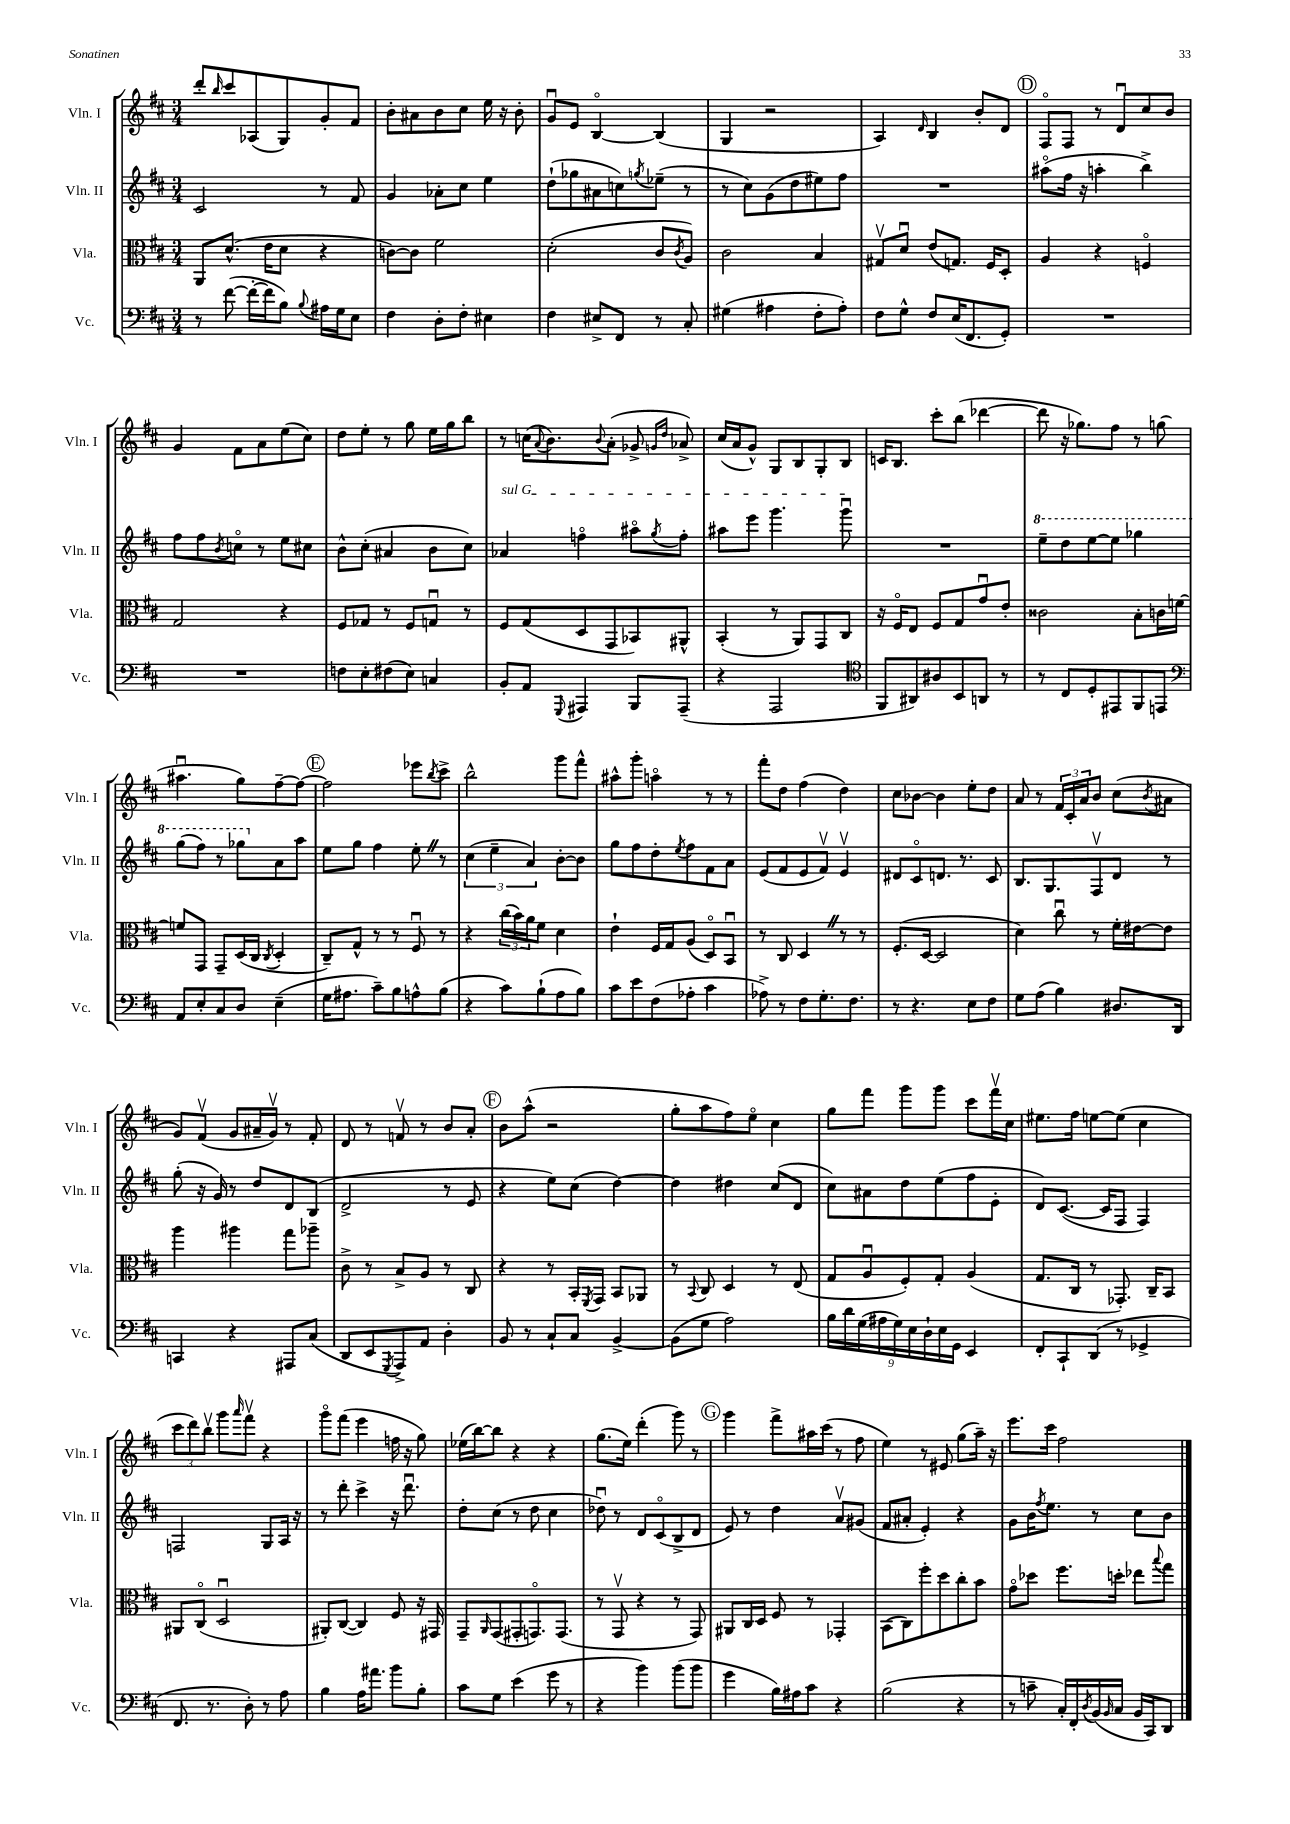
<<
\new StaffGroup <<
\new Staff = "s0" \with { instrumentName = "Vln. I" shortInstrumentName = "Vln. I" } {
    \clef treble \key d \major \numericTimeSignature \time 3/4
    d'''8-. \grace { b''16 } cis'''8 aes8( g8) g'8-. fis'8 |
    b'8-. ais'8 b'8 cis''8 e''16 r16 b'8-. |
    g'8\downbow e'8 b4~\flageolet b4( |
    g4 r2 |
    a4) \grace { d'16 } b4 b'8-. d'8 |
    \mark \markup { \circle "D" } fis8\flageolet fis8 r8 d'8\downbow cis''8 b'8 |
    g'4 fis'8 a'8 e''8( cis''8) |
    d''8 e''8-. r8 g''8 e''16 g''16 b''8 |
    r8 c''16( \appoggiatura { a'8 } b'8.) \appoggiatura { b'8 } a'8-.( ges'8-> \grace { g'16 d''16 } aes'8->) |
    cis''16( a'16 g'8-^) g8 b8 g8-. b8 |
    c'16 b8. cis'''8-. b''8( des'''4~ |
    des'''8 r16 ges''8.) fis''8 r8 g''8( |
    ais''4.\downbow g''8) fis''8~-- fis''8~ |
    \mark \markup { \circle "E" } fis''2 ees'''8 \acciaccatura { b''8 } cis'''8-> |
    b''2-^ g'''8 fis'''8-^ |
    ais''8-^ g'''8-. a''4\flageolet r8 r8 |
    fis'''8-. d''8 fis''4( d''4) |
    cis''8 bes'8~ bes'4 e''8-. d''8 |
    a'8 r8 \tuplet 3/2 { fis'16 cis'16-. a'16 } b'8 cis''8( \acciaccatura { b'8 } ais'8 |
    g'8) fis'8\upbow( g'8 ais'16-- g'16\upbow) r8 fis'8-. |
    d'8 r8 f'8\upbow r8 b'8 a'8-. |
    \mark \markup { \circle "F" } b'8 a''8-^( r2 |
    g''8-. a''8 fis''8) e''8\flageolet cis''4 |
    g''8 fis'''8 g'''8 g'''8 cis'''8 fis'''16\upbow cis''16 |
    eis''8. fis''16 e''8~ e''8( cis''4 |
    \tuplet 3/2 { cis'''8 d'''8) b''8\upbow } g'''8 \grace { a'''16 } fis'''8\upbow r4 |
    g'''8\flageolet fis'''8( e'''4 f''16 r16 g''8) |
    ees''16( b''16~) b''8 r4 r4 |
    g''8.( e''16) d'''4-.( g'''8) r8 |
    \mark \markup { \circle "G" } g'''4 fis'''8-> ais''16 cis'''16( r8 fis''8 |
    e''4) r8 eis'8 g''8( a''16--) r16 |
    e'''8. cis'''16 fis''2 \bar "|." |
}
\new Staff = "s1" \with { instrumentName = "Vln. II" shortInstrumentName = "Vln. II" } {
    \clef treble \key d \major \numericTimeSignature \time 3/4
    cis'2 r8 fis'8 |
    g'4 aes'8-. cis''8 e''4 |
    d''8-!( ges''8 ais'8 c''8) \acciaccatura { g''8 } ees''8--( r8 |
    r8 cis''8) g'8( d''8 eis''8) fis''8 |
    R2. |
    \mark \markup { \circle "D" } ais''8\flageolet( fis''16 r16 a''4-. b''4->) |
    fis''8 fis''8 \acciaccatura { b'8 } c''8\flageolet r8 e''8 cis''8 |
    b'8-^ cis''8-.( ais'4 b'8 cis''8) |
    \once \override TextSpanner.bound-details.left.text = \markup { \italic "sul G" } aes'4\startTextSpan f''4\flageolet ais''8\flageolet \acciaccatura { g''8 } f''8-. |
    ais''8 e'''8 g'''4. g'''8\downbow\stopTextSpan |
    R2. |
    \ottava #1 e'''8-- d'''8 e'''8~ e'''8 ges'''4 |
    g'''8( fis'''8) r8 ges'''8 \ottava #0 a'8 a''8 |
    \mark \markup { \circle "E" } e''8 g''8 fis''4 e''8-. \once \override BreathingSign.text = \markup { \musicglyph "scripts.caesura.straight" } \breathe r8 |
    \tuplet 3/2 { cis''4( e''4-- a'4) } b'8~-. b'8 |
    g''8 fis''8 d''8-. \acciaccatura { e''8 } fis''8 fis'8 a'8 |
    e'8( fis'8 e'8 fis'8\upbow) e'4\upbow |
    dis'8 cis'8\flageolet d'8. r8. cis'8 |
    b8. g8. fis8\upbow d'8 r8 |
    g''8-.( r16 g'16) r8 d''8 d'8 b8( |
    d'2-> r8 e'8 |
    \mark \markup { \circle "F" } r4 e''8) cis''8( d''4~) |
    d''4 dis''4 cis''8( d'8 |
    cis''8) ais'8 d''8 e''8( fis''8 e'8-. |
    d'8) cis'8.~( cis'16 fis8 fis4) |
    f2 g8 a16 r16 |
    r8 d'''8-. cis'''4-> r16 d'''8.\downbow |
    d''8-. cis''8( r8 d''8 cis''4 |
    des''8\downbow) r8 d'8 cis'8\flageolet( b8-> d'8 |
    \mark \markup { \circle "G" } e'8) r8 d''4 a'8\upbow gis'8( |
    fis'8 ais'8-. e'4-.) r4 |
    g'8 b'16 \acciaccatura { fis''8 } e''8. r8 cis''8 b'8 \bar "|." |
}
\new Staff = "s2" \with { instrumentName = "Vla." shortInstrumentName = "Vla." } {
    \clef alto \key d \major \numericTimeSignature \time 3/4
    a,8 d'8.-^( e'16 d'8 r4 |
    c'8~) c'8 fis'2 |
    d'2-.( cis'8 \acciaccatura { cis'8 } a8) |
    cis'2 b4 |
    gis8\upbow d'8\downbow e'8( g8.) fis16 d8-. |
    \mark \markup { \circle "D" } a4 r4 f4\flageolet |
    g2 r4 |
    fis8 ges8 r8 fis8 g8\downbow r8 |
    fis8 g8( d8 g,8 bes,8) ais,8-^ |
    b,4-.( r8 a,8) g,8 cis8 |
    r16 fis16\flageolet e8 fis8 g8 g'8\downbow e'8-. |
    cisis'2 b8-. c'16 f'16~ |
    f'8 g,8 g,8-- d16( cis16 \acciaccatura { cis8 } d4-. |
    \mark \markup { \circle "E" } cis8--) g8-^ r8 r8 fis8\downbow r8 |
    r4 \tuplet 3/2 { cis''16( b'16) a'16 } fis'8 d'4 |
    e'4-! fis16 g16 a8( d8\flageolet) b,8\downbow |
    r8 cis8 d4 \once \override BreathingSign.text = \markup { \musicglyph "scripts.caesura.straight" } \breathe r8 r8 |
    fis8.-.( d16~ d2 |
    d'4) cis''8\downbow r8 fis'16-. eis'16~ eis'8 |
    a''4 ais''4 g''8 aes''8-- |
    cis'8-> r8 b8-> a8 r8 cis8 |
    \mark \markup { \circle "F" } r4 r8 b,16-. \acciaccatura { fis,8 } g,16 b,8 aes,8 |
    r8 \appoggiatura { b,8 } cis8 d4 r8 e8( |
    g8 a8\downbow fis8-.) g8-. a4( |
    g8. cis16 r8 ges,8.-.) cis16-- b,8 |
    ais,8 cis8\flageolet( d2\downbow |
    ais,8-.) cis8~( cis4) fis8 r16 gis,16 |
    g,8-- \grace { a,16 } g,8( gis,8-. g,8.\flageolet) g,8.( |
    r8 g,8\upbow r4 r8 g,8) |
    \mark \markup { \circle "G" } ais,8 cis16 d16 fis8 r8 ges,4-. |
    b,8( cis8) fis''8-. d''8 cis''8-. b'8 |
    g'8\flageolet des''8 fis''8. d''16-. ees''8 \appoggiatura { b''8 } g''8 \bar "|." |
}
\new Staff = "s3" \with { instrumentName = "Vc." shortInstrumentName = "Vc." } {
    \clef bass \key d \major \numericTimeSignature \time 3/4
    r8 fis'8~( fis'16~-. fis'16 b8) \appoggiatura { b8 } ais16 g16 e8 |
    fis4 d8-. fis8-. eis4 |
    fis4 eis8-> fis,8 r8 cis8-. |
    gis4( ais4 fis8-. ais8-.) |
    fis8 g8-^ fis8 e16( fis,8. g,8-.) |
    \mark \markup { \circle "D" } R2. |
    R2. |
    f8 e8-. fis8( e8) c4 |
    b,8-. a,8 \appoggiatura { g,,8 } ais,,4 b,,8 ais,,8--( |
    r4 a,,2 |
    \clef tenor fis,8 ais,8) ais8 b,8 a,8 r8 |
    r8 cis8 d8-. eis,8 fis,8 e,8 |
    \clef bass a,8 e8-. cis8 d8 e4--( |
    \mark \markup { \circle "E" } g16 ais8. cis'8--) b8 a8-^ b8( |
    r4 cis'8) b8-!( a8 b8) |
    cis'8 e'8 fis8( aes8-. cis'4 |
    aes8->) r8 fis8 g8.-. fis8. |
    r8 r4. e8 fis8 |
    g8 a8( b4) dis8. d,16 |
    c,4 r4 ais,,8 cis8( |
    d,8 e,8 \acciaccatura { g,,8 } a,,8->) a,8 d4-. |
    \mark \markup { \circle "F" } b,8 r8 cis8-! cis8 b,4~-> |
    b,8( g8 a2) |
    \tuplet 9/8 { b16 d'16 g16( ais16 g16) e16 d16-! e16 g,16 } e,4 |
    fis,8-. cis,8-! d,8( r8 ges,4-> |
    fis,8. r8. d8-.) r8 a8 |
    b4 a16 ais'8. b'8 b8-. |
    cis'8 g8 e'4( g'8 r8 |
    r4 b'4) b'8( b'8 |
    \mark \markup { \circle "G" } g'4 b16) ais16 cis'8 r4 |
    b2( r4 |
    r8 c'8-- cis16-.) fis,16-. \acciaccatura { d8 } b,16( \grace { b,16 } cis16 b,16 cis,16) d,8 \bar "|." |
}
>>
>>
\layout { \context { \Score \remove "Bar_number_engraver" } }
